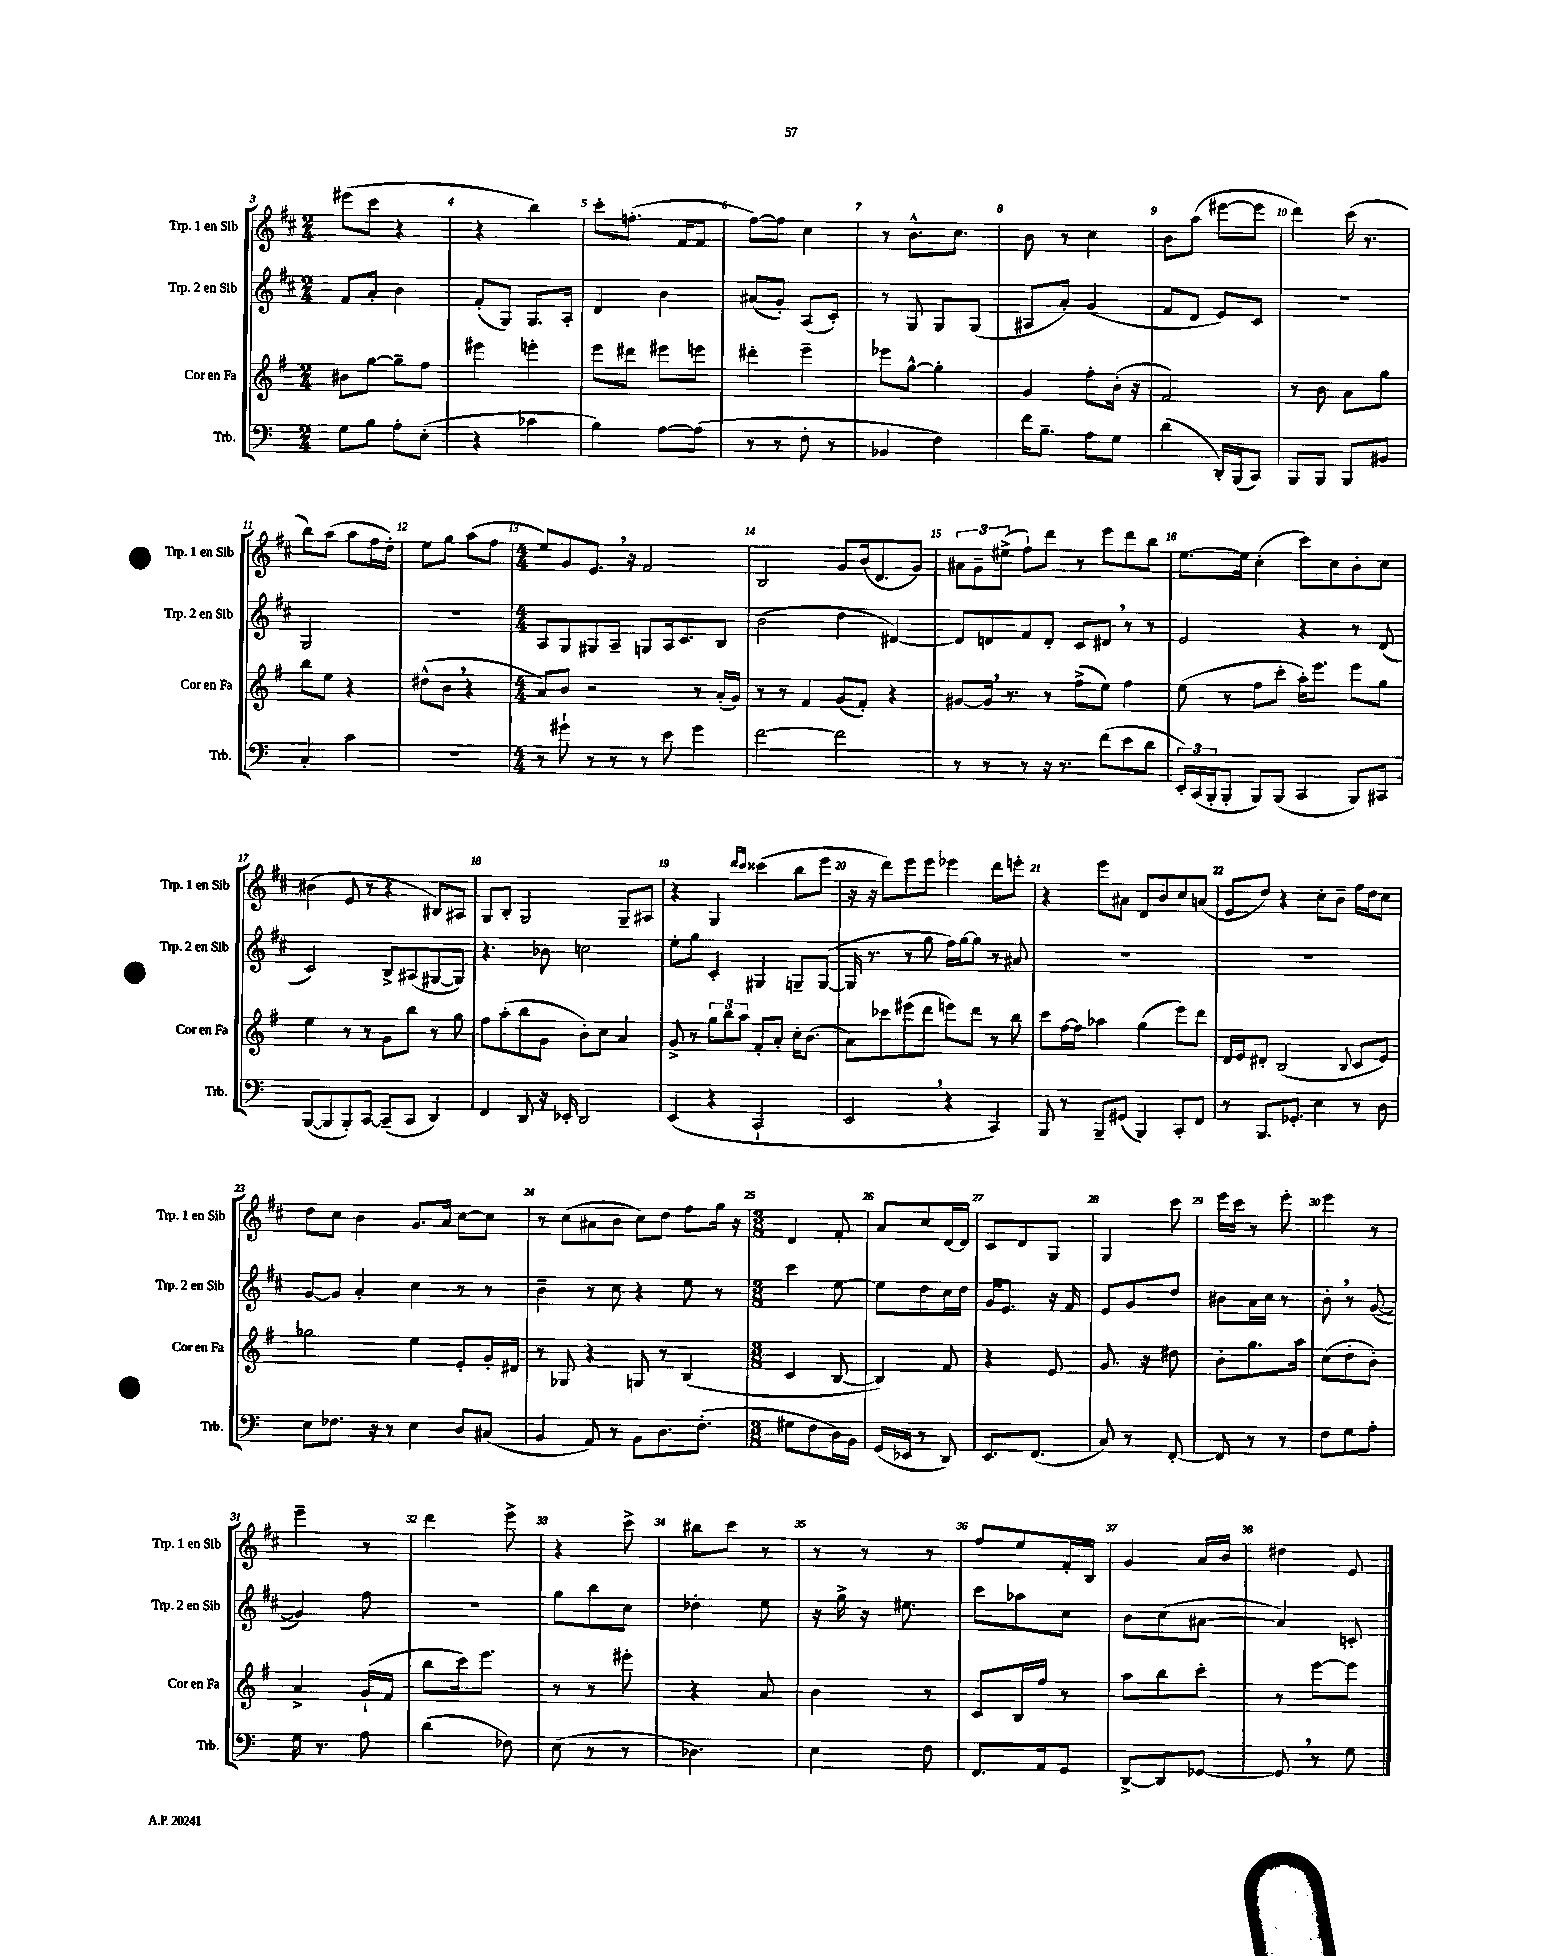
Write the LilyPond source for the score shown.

<<
\new StaffGroup <<
\new Staff = "s0" \with { instrumentName = "Trp. 1 en Sib" shortInstrumentName = "Trp. 1 en Sib" } {
    \clef treble \key d \major \numericTimeSignature \time 2/4
    eis'''8( cis'''8 r4 |
    r4 b''4) |
    cis'''8-. f''8.-.( fis'16 fis'8 |
    fis''8~) fis''8 cis''4 |
    r8 b'8.-^ cis''8. |
    b'8 r8 cis''4 |
    b'8 a''8( eis'''8~ eis'''8 |
    d'''4) cis'''16( r8. |
    b''8) a''8( a''8 fis''16 d''16-.) |
    e''8 g''8 a''8( fis''8 |
    \numericTimeSignature \time 4/4 e''8) g'8 e'8. \breathe r16 fis'2 |
    b2 g'8 b'16( d'8. g'8) |
    \tuplet 3/2 { ais'8 g'8-- eis''8->( } fis''8-!) d'''8 r8 e'''8 d'''8 b''8 |
    e''8.~ e''16 cis''4-.( cis'''8) cis''8 b'8-. cis''8 |
    bis'4( e'8 r8 r4 bis8) ais8 |
    g8 b8-. g2 g8-- ais8 |
    r4 g4 \grace { d'''16 cis'''16 } cisis'''4( b''8 e'''8 |
    r16 r16 d'''8) e'''8 e'''8 ees'''4 d'''8 e'''8-. |
    r4 e'''8 ais'8 d'8 b'8 cis''8 a'8( |
    e'8 d''8) r4 cis''8-. b'8-- fis''16 d''16 cis''8 |
    d''8 cis''8 b'4 g'8. a'16 cis''8~ cis''8 |
    r8 cis''8( ais'8 b'8 cis''8) d''8 fis''8 g''16 r16 |
    \numericTimeSignature \time 3/8 d'4 fis'8-. |
    a'8 cis''8 d'16~ d'16 |
    cis'8 d'8 g8 |
    g4 cis'''8 |
    e'''16 cis'''16 r8 e'''8-. |
    e'''4 r8 |
    e'''4-- r8 |
    d'''4 e'''8-> |
    r4 cis'''8-> |
    bis''8 cis'''8 r8 |
    r8 r8 r8 |
    fis''8 e''8 fis'16-. b16 |
    g'4 a'16 b'16 |
    dis''4 e'8 \bar "|." |
}
\new Staff = "s1" \with { instrumentName = "Trp. 2 en Sib" shortInstrumentName = "Trp. 2 en Sib" } {
    \clef treble \key d \major \numericTimeSignature \time 2/4
    fis'8 a'8-. b'4 |
    fis'8-.( g8) g8. a16-. |
    d'4 b'4 |
    ais'8( g'8-.) a8( cis'8-.) |
    r8 g8 g8 g8( |
    ais8 a'8-.) g'4( |
    fis'8 d'8 e'8) cis'8 |
    r2 |
    g2 |
    R2 |
    \numericTimeSignature \time 4/4 a8 g8 gis8 a8-- g8 a16 cis'8. b8 |
    b'2( d''4 dis'4~) |
    dis'8 d'8 fis'8 d'8-. cis'8 dis'8 \breathe r8 r8 |
    e'2 r4 r8 d'8( |
    cis'2) b8-> ais8( gis8~ gis8) |
    r4. bes'8 c''2 |
    e''8-. g''8 cis'4-. gis4 g8-- g8~( |
    g16 r8. r8 g''8 fis''16) g''16~ g''8 r8 ais'8 |
    R1 |
    R1 |
    g'8~ g'8 a'4-. cis''4 r8 r8 |
    b'4-- r8 cis''8 r4 e''8 r8 |
    \numericTimeSignature \time 3/8 cis'''4 e''8~ |
    e''8 d''8 cis''16 d''16 |
    g'16 e'8. r16 fis'16 |
    e'8 g'8 d''8 |
    bis'8 a'16 cis''16 r8 |
    b'8-. \breathe r8 g'8~( |
    g'4) fis''8 |
    R4. |
    g''8 b''8 cis''8 |
    des''4-. e''8 |
    r16 g''16-> r16 eis''8. |
    cis'''8 aes''8 cis''8 |
    b'8 cis''8( ais'8~ |
    ais'4) c'8-. \bar "|." |
}
\new Staff = "s2" \with { instrumentName = "Cor en Fa" shortInstrumentName = "Cor en Fa" } {
    \clef treble \key g \major \numericTimeSignature \time 2/4
    bis'8 g''8~ g''8-- fis''8 |
    eis'''4 e'''4-. |
    e'''8 dis'''8 eis'''8 e'''8 |
    dis'''4-. e'''4-- |
    ees'''8 g''8~-^ g''4-. |
    g'4 fis''8-. b'16-.( r16 |
    fis'2) |
    r8 b'8 a'8 g''8 |
    b''8 e''8 r4 |
    dis''8-^( b'8 \breathe r4 |
    \numericTimeSignature \time 4/4 a'8) b'8 r2 r8 a'16-.( g'16) |
    r8 r8 fis'4 g'8( fis'8-.) r4 |
    gis'8~ gis'16 \breathe r8. r8 fis''8->( e''8) fis''4 |
    e''8( r8 fis''8 c'''8-. a''16-.) e'''8. e'''8 g''8 |
    e''4 r8 r8 g'8 b''8 r8 g''8 |
    fis''8 a''8-.( b''8 g'8 b'8-.) c''8 a'4 |
    g'8-> r8 \tuplet 3/2 { g''8 b''8 a''8 } fis'8-. a'8-. c''16-. b'8.( |
    a'8) ces'''8 eis'''8( d'''8 e'''8) d'''8 r8 b''8 |
    c'''8 fis''16~ fis''16 aes''4 g''4( e'''8) d'''8 |
    d'16 e'16 dis'8-. b2( \appoggiatura { b8 } c'8 e'8) |
    ges''2 e''4 e'8-. g'16-. dis'16 |
    r8 ges8 r4 g8 r8 b4( |
    \numericTimeSignature \time 3/8 c'4 b8~ |
    b4) fis'8 |
    r4 e'8 |
    g'8. r16 dis''8 |
    b'8-. g''8. a''16 |
    c''8( d''8-. b'8-.) |
    a'4-> g'16-!( fis'16 |
    b''8 c'''16) e'''8. |
    r8 r8 eis'''8-. |
    r4 a'8 |
    b'4 r8 |
    c'8 b16 fis''16 r8 |
    a''8 b''8 c'''8-. |
    r8 e'''8~ e'''8 \bar "|." |
}
\new Staff = "s3" \with { instrumentName = "Trb." shortInstrumentName = "Trb." } {
    \clef bass \key c \major \numericTimeSignature \time 2/4
    g8 b8 a8-. e8-.( |
    r4 ces'4 |
    b4) a8~ a8( |
    r8 r8 f8-. r8 |
    bes,4 f4) |
    f'16 b8.-- a8 g8 |
    d'4( d,16-.) b,,16( c,8) |
    b,,8 b,,8 b,,8 bis,8 |
    c4-. c'4 |
    r2 |
    \numericTimeSignature \time 4/4 r8 gis'8-! r8 r8 r8 e'8 gis'4 |
    f'2~ f'2 |
    r8 r8 r8 r16 r8. f'8( e'8 d'8 |
    \tuplet 3/2 { e,16-.) c,16( b,,16-. } b,,8-. b,,8) b,,8( c,4 b,,8) cis,8 |
    b,,8~( b,,8 b,,8-.) c,8~ c,8--( c,8 d,4) |
    f,4 d,8 r16 ees,16-. d,2 |
    e,4( r4 c,2-! |
    e,2 \breathe r4 c,4) |
    b,,8 r8 b,,8-- gis,8( b,,4) c,8-. f,8 |
    r8 b,,8. ges,8.-. e4 r8 d8 |
    e8 fes8. r16 r8 e4 d8 cis8( |
    b,4 a,8) r8 b,8 d8. f8.-.( |
    \numericTimeSignature \time 3/8 gis8 f8 d16) b,16 |
    g,16( ees,16 r8 d,8) |
    e,8. f,8.( |
    c8) r8 f,8~-. |
    f,8 r8 r8 |
    f8 g8 a8-. |
    g16 r8. a8 |
    d'4( fes8) |
    e8( r8 r8 |
    des4.) |
    e4 f8 |
    f,8. a,16 g,8 |
    d,8~-> d,8 ges,8~ |
    ges,8 \breathe r8 g8 \bar "|." |
}
>>
>>
\layout { \context { \Score currentBarNumber = #3 \override BarNumber.break-visibility = ##(#f #t #t) barNumberVisibility = #all-bar-numbers-visible } }
